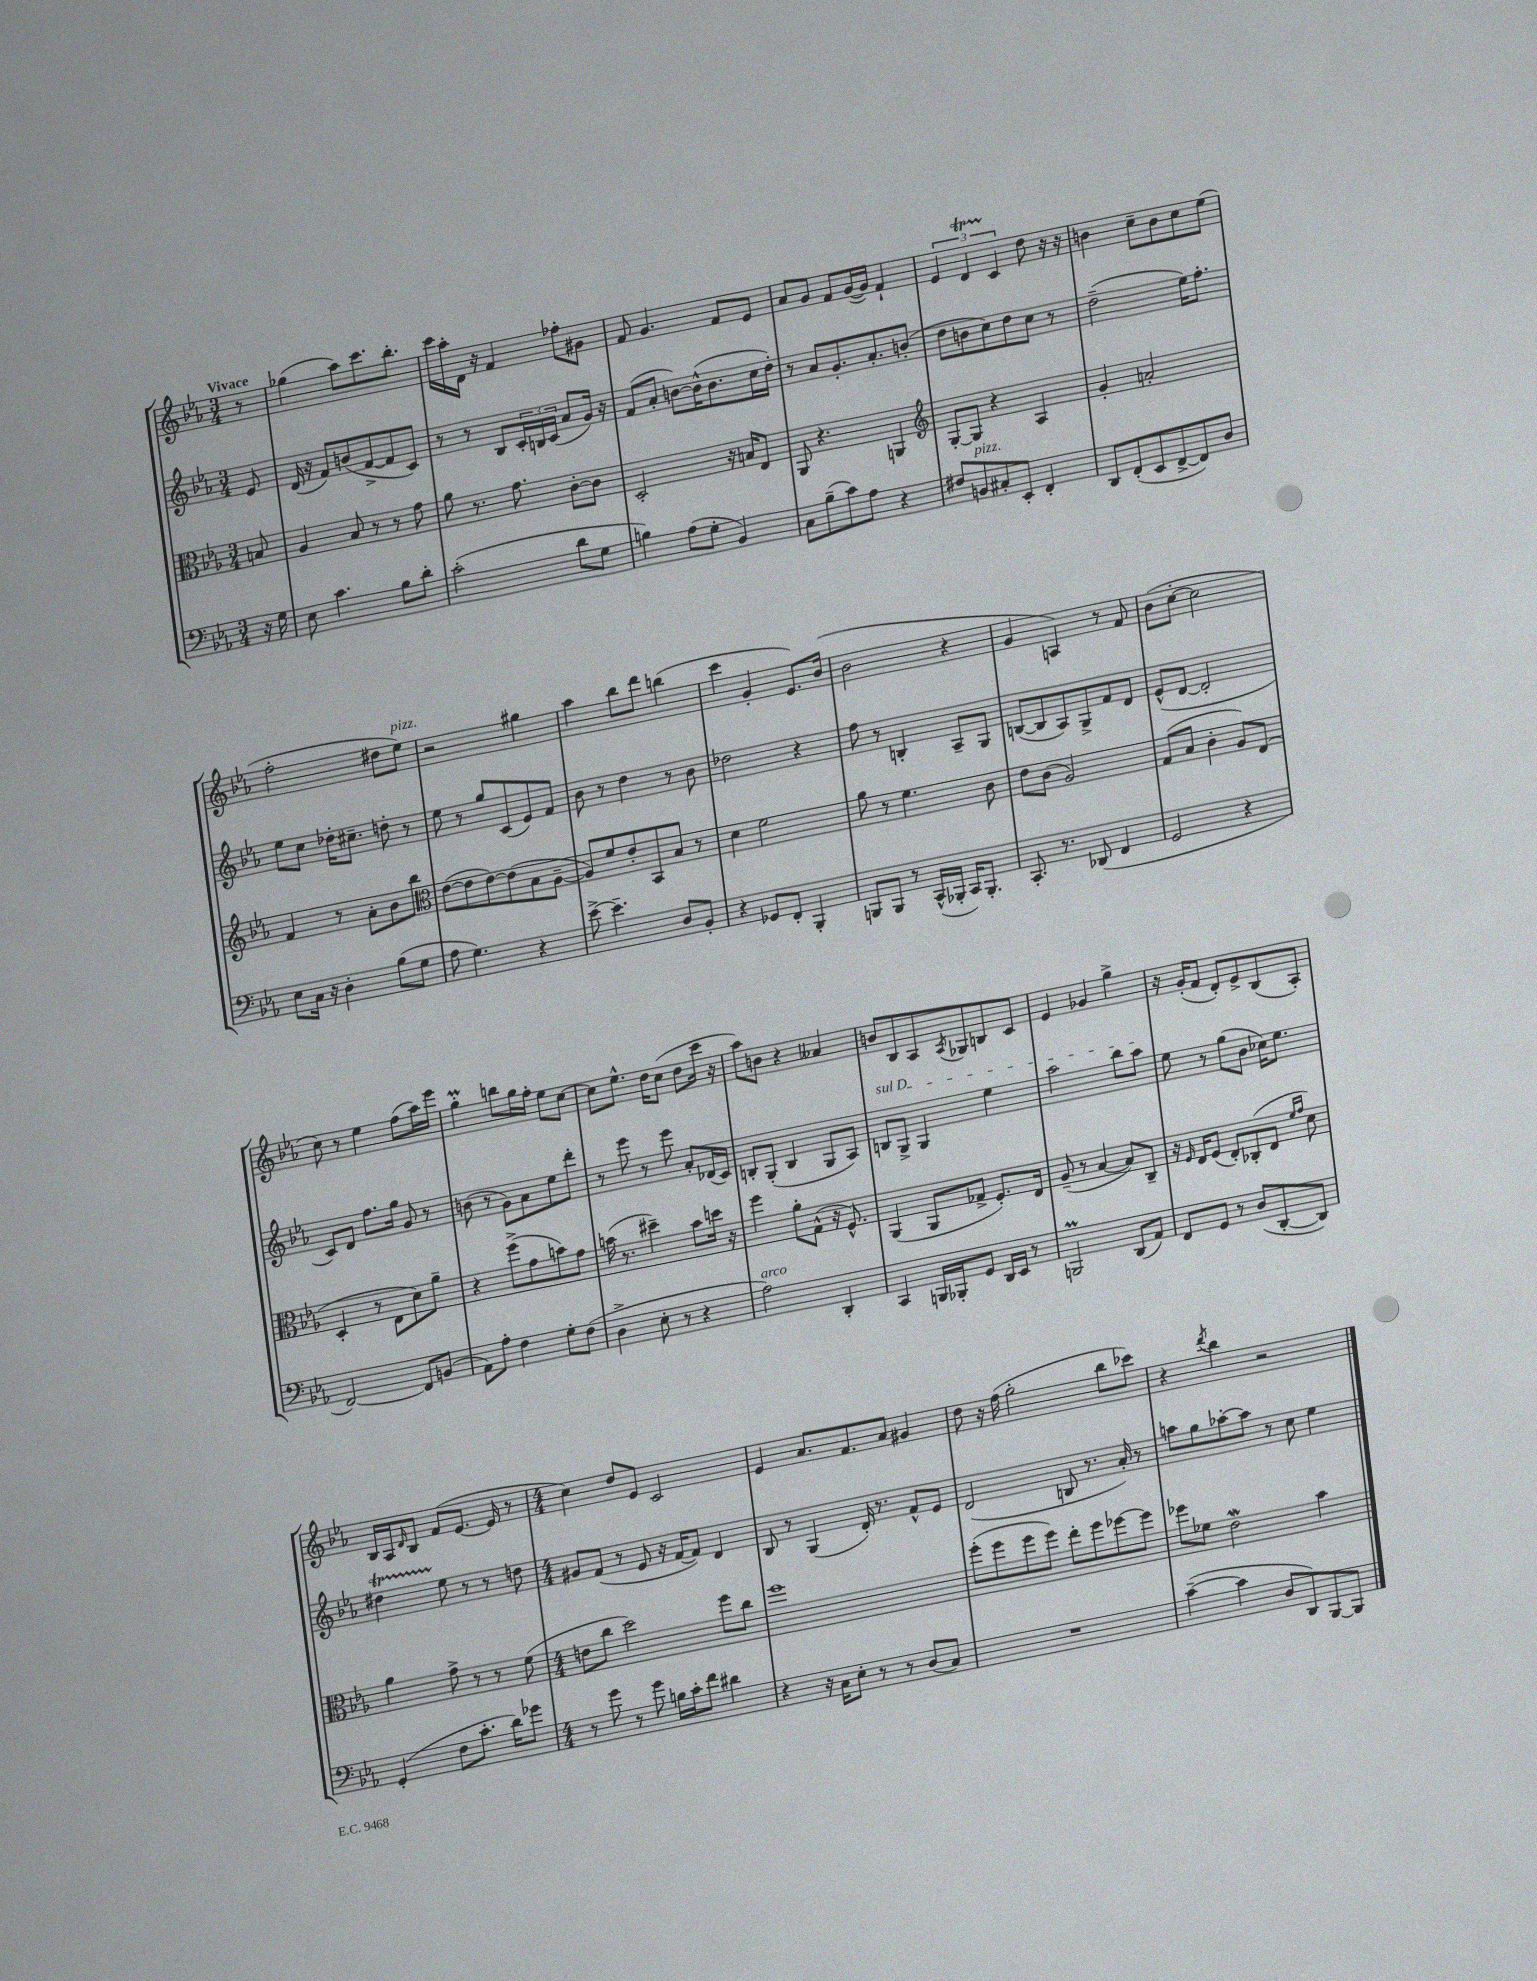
<<
\new StaffGroup <<
\new Staff = "s0" {
    \clef treble \key ees \major \numericTimeSignature \time 3/4 \partial 8 \tempo "Vivace"
    r8 |
    ges''4( aes''8) c'''8. bes''8.-. |
    c'''16 aes''16-. d'16 r16 f'4 fes''8-. gis'8 |
    f'8 g'4. f'8 ees'8 |
    aes'8 g'8 f'8 g'16~( g'16) f'4-! |
    \tuplet 3/2 { ees'4 d'4\startTrillSpan c'4\stopTrillSpan } d''8 r16 r16 |
    b'4 c''8-- b'8 c''8 ees''8( |
    f''2-. dis''8 ees''8^\markup { \italic "pizz." }) |
    r2 gis''4 |
    aes''4 bes''8 d'''8 b''4( |
    c'''4 g'4-. ees'8.) bes'16( |
    bes'2 r4 |
    g'4 a4) r8 f'8 |
    bes'8( c''8~-. c''2 |
    c''8) r8 ees''4 f''8( aes''16) ees'''16 |
    g''4-.\prall b''8 g''16 f''16-. ees''8 c''8~ |
    c''8 ees''8.-^ d''16 c''8( d''8 c'''16 r16 |
    aes''8) b'8 r4 aeses'4 |
    b'8 bes8 aes8 \acciaccatura { aes8 } ges8 b8 c'8 |
    ees'4 ges'4 g''4-> |
    r16 g'16-.( f'8 d'8-.) ees'8-> bes8( aes8-.) |
    bes16 aes16 \grace { d'16 } bes8 f'8( ees'8.~ ees'16 r8 |
    \numericTimeSignature \time 4/4 c''4) d''8 ees'8 c'2 |
    ees'4 aes'8. f'8. aes'8 gis'4 |
    d''8 r16 f''16( g''2-. bes''8 ces'''8) |
    r4 \acciaccatura { d'''8 } bes''4 r2 \bar "|." |
}
\new Staff = "s1" {
    \clef treble \key ees \major \numericTimeSignature \time 3/4 \partial 8
    ees'8 |
    d'16( r16 f'8) b'8( f'8~-> f'8 c'8) |
    r8 r8 bes8 \tuplet 3/2 { c'16-. b16 c'16( } aes'8 g'16) r16 |
    f'8( aes'8-. b'8~) b'16-^( b'8. c''16 d''16-.) |
    r8 aes'8 g'8.-. aes'8.-. b'8-.( |
    d''8 b'8 c''8) d''8 c''8 r8 |
    d''2--( ees''16) f''8.-. |
    ees''8 c''8 des''16-. cis''8.-- d''8-. r8 |
    ees''8 r8 g''8 c'8( ees'8) f'8 |
    bes'8 r8 d''4 r8 bes'8 |
    des''2 r4 |
    f''8 r8 b4-. aes8-- g8 |
    b8~( b8 aes8) g8-> f'8 d'8 |
    ees'8-^( d'8~ d'2-. |
    c'8) d'8 f''8. g''16 g'8 r8 |
    b'8( r8 g'8) aes'8 ees''8 d'''8-. |
    r8 ees'''8 r8 ees'''8 aes'8-. des'16( c'16) |
    b8-. g8-.( b4 g8 aes8) |
    \once \override TextSpanner.bound-details.left.text = \markup { \italic "sul D" } b8\startTextSpan g8-> g4 ees''4 |
    aes''2 bes''8 aes''8\stopTextSpan |
    ees''8 r8 g''8( bes'8 ces''16) ees''8. |
    dis''4\startTrillSpan ees''8\stopTrillSpan r8 r8 d''8 |
    \numericTimeSignature \time 4/4 gis'8 f'8( r8 ees'8 r16 f'16~ f'8) d'4 |
    bes8 r8 g4( d'16-.) r8. f'8-^ ees'8 |
    d'2( b8 r8. aes'16-.) r8 |
    a''8 g''8 aes''8~-. aes''8 r8 c''8 ees''4 \bar "|." |
}
\new Staff = "s2" {
    \clef alto \key ees \major \numericTimeSignature \time 3/4 \partial 8
    b8 |
    aes4 bes8 r8 r8 g'8 |
    aes'8 r8. g'8. c'8~-. c'8 |
    d2-. r16 b16 ees8 |
    aes,8 r4. a,4 |
    \clef treble g8~-. g8 r4 aes4 |
    g'4-. a'2-. |
    f'4 r8 aes'8-. bes'8 bes''8 |
    \clef alto ees'8~( ees'8 ees'8~) ees'8( bes8 aes8~-- |
    aes8) f'8 ees'8-. bes,8 bes8 r8 |
    d'4 f'2 |
    aes'8 r8 f'4. c'8 |
    ees'8 c'8( aes2) |
    g8( bes8 c'4-. aes8) ees8( |
    d4-. r8 ees8 d'8) aes'8-- |
    r4 f''8->( g'8 b'8) g'8 |
    b'16( r8. dis''4--) b'8 d''16 r16 |
    f''4 aes'8-. g8-^( r16 f8.-^) |
    aes,4( aes,8 ges8-> f8.-.) ees16 |
    aes8--( r8 bes4~ bes8) c8-- |
    r16 \grace { f16 } ees16 f8( ees8-.) ces8-.( ees8 \grace { f'16 g'16 } d'8) |
    aes'4 g'8-> r8 r8 f'8( |
    \numericTimeSignature \time 4/4 e'8 c''8 d''2) f''8 c''8 |
    f''1 |
    f''8-.( f''8 f''8 f''8) ees''8-. f''8 fes''8~ fes''8 |
    fes''8 fes'8 ees'2\mordent bes'4 \bar "|." |
}
\new Staff = "s3" {
    \clef bass \key ees \major \numericTimeSignature \time 3/4 \partial 8
    r16 g16 |
    ees8 c'4. bes8 d'8-. |
    c'2-.( d'8 g8 |
    b4) aes8( g8-. bes,4) |
    c8 bes8--( c'8) aes8 r4 |
    fis8 b,8^\markup { \italic "pizz." } cis8-. ees,8-. f,4-. |
    d,8 f,8-.( ees,8 f,8~-> f,8) d8 |
    ees8 c16 r16 d4-. bes8( g8 |
    aes8 g4.) r4 |
    ees'8~-> ees'4.-- d8 bes,8-. |
    r4 ges,8 f,8-. bes,,4-. |
    b,,8 b,,8 r8 c,16-^( bes,,16-. c,16) bes,,8.-. |
    c,8.-. r8. des,8( f,4 |
    g,2 r4 |
    f,2~) f,8 b,8( |
    aes,8) aes8-. f4 g8-. f8( |
    d4-> ees8-. r8 r4 |
    aes2^\markup { \italic "arco" }) d,4-. |
    c,4 b,,16 bes,,16-. g,8 d,16 ees,16 r8 |
    b,,2\prall d,8( aes,8) |
    f,8 g,8 r8 d8( d,8~-. d,8) |
    g,4-.( f8 c'8.-. d'16) ges'8 |
    \numericTimeSignature \time 4/4 r8 g'8 r8 g'8 b16 c'16-. f'8 dis'4 |
    r4 r16 c16 ees8-. r8 r8 d8( c8) |
    R1 |
    c'4~--( c'4 d8 d,8) bes,,8~ bes,,8 \bar "|." |
}
>>
>>
\layout { \context { \Score \remove "Bar_number_engraver" } }
